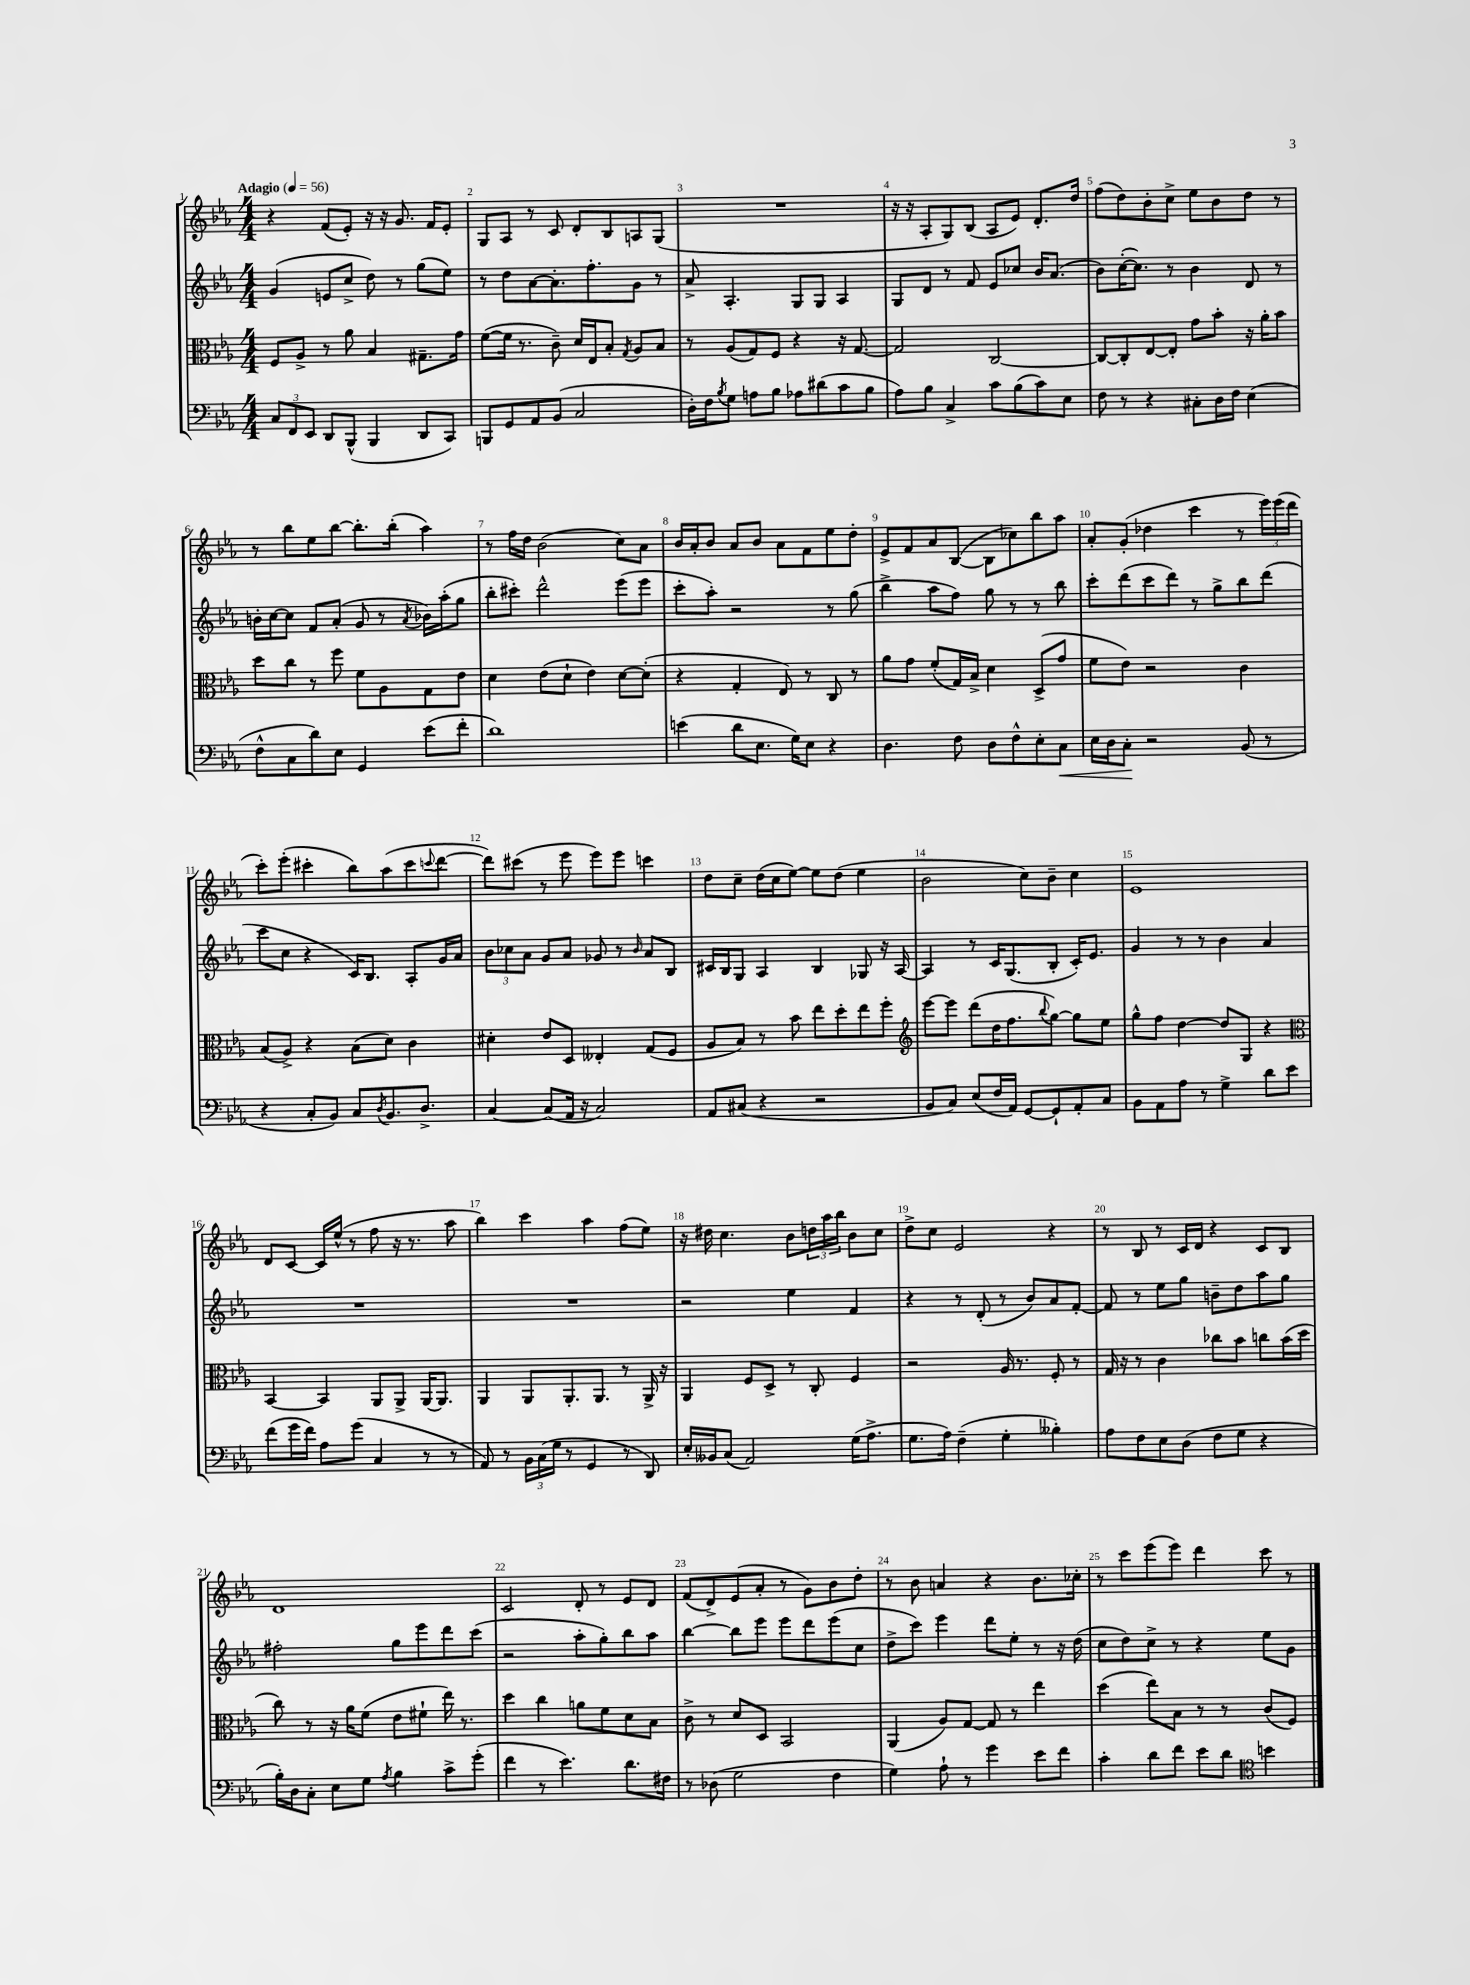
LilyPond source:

<<
\new StaffGroup <<
\new Staff = "s0" {
    \clef treble \key ees \major \numericTimeSignature \time 4/4 \tempo "Adagio" 4 = 56
    r4 f'8( ees'8-.) r16 r16 g'8. f'16 ees'8-. |
    g8 aes8 r8 c'8 d'8-. bes8 a8 g8( |
    R1 |
    r16 r16 aes8-. g8) bes8( aes8 ees'8) d'8.-. d''16 |
    f''8( d''8) bes'8-. c''8-> ees''8 bes'8 d''8 r8 |
    r8 bes''8 ees''8 bes''8~ bes''8.-. bes''16-.( aes''4) |
    r8 f''16 d''16 bes'2( c''8) aes'8 |
    bes'16 aes'16-. bes'8 aes'8 bes'8 aes'8 f'8 ees''8 d''8-. |
    ees'8-> f'8 aes'8 bes8~( bes8 ces''8) bes''8 aes''8 |
    aes'8-. g'8-.( des''4 c'''4 r8 \tuplet 3/2 { ees'''16) ees'''16( d'''16 } |
    c'''8-.) ees'''8-.( cis'''4-. bes''8) aes''8( cis'''8 \appoggiatura { c'''8 } d'''8~ |
    d'''8) cis'''8( r8 ees'''8 ees'''8) ees'''8 c'''4 |
    d''8 c''8-- d''16( c''16 ees''8~) ees''8 d''8( ees''4 |
    bes'2 c''8) bes'8-- c''4 |
    ees'1 |
    d'8 c'8~ c'16 ees''16-^( r8 f''8 r16 r8. aes''8 |
    bes''4) c'''4 aes''4 f''8( ees''8) |
    r16 dis''16 c''4. bes'8 \tuplet 3/2 { d''16 aes''16 bes''16 } bes'8 c''8 |
    d''8-> c''8 ees'2 r4 |
    r8 bes8 r8 c'16 d'16 r4 c'8 bes8 |
    d'1 |
    c'2 d'8-. r8 ees'8 d'8 |
    f'8( d'8->) ees'8( aes'8-. r8 g'8) bes'8 d''8-. |
    r8 bes'8 a'4 r4 bes'8. ces''16-. |
    r8 c'''8 ees'''8( ees'''8) d'''4 c'''8 r8 \bar "|." |
}
\new Staff = "s1" {
    \clef treble \key ees \major \numericTimeSignature \time 4/4
    g'4( e'8 c''8-> d''8) r8 g''8( ees''8) |
    r8 d''8 aes'8~ aes'8.-. f''8.-. g'8 r8 |
    aes'8-> aes4.-. g8 g8 aes4 |
    g8 d'8 r8 f'8 ees'8 ces''8 bes'16 aes'8.( |
    bes'8) c''16~-.( c''8.) r8 bes'4 d'8 r8 |
    b'16-. c''16~ c''8 f'8 aes'8-.( g'8 r8 \acciaccatura { aes'8 } bes'16) aes''16-.( g''8 |
    bes''8-. cis'''8-.) d'''2-^ ees'''8( ees'''8 |
    c'''8-. aes''8-.) r2 r8 g''8( |
    bes''4-> aes''8 f''8) g''8 r8 r8 bes''8 |
    c'''8-. d'''8( c'''8 d'''8) r8 g''8-> bes''8 d'''8( |
    c'''8 c''8 r4 c'16) bes8. aes8-. g'16 aes'16 |
    \tuplet 3/2 { bes'8 ces''8 aes'8 } g'8 aes'8 ges'8 r8 \grace { bes'16 } aes'8 bes8 |
    cis'16 bes16 g8 aes4 bes4 ges8 r16 aes16~ |
    aes4 r8 c'16 g8.( bes8-. c'16-.) ees'8. |
    g'4 r8 r8 bes'4 aes'4 |
    R1 |
    R1 |
    r2 ees''4 f'4 |
    r4 r8 d'8-.( r8 bes'8) aes'8 f'8~-. |
    f'8 r8 ees''8 g''8 b'8-- d''8 aes''8 g''8 |
    fis''2-. g''8 ees'''8 d'''8 c'''8( |
    r2 aes''8-. g''8-.) bes''8 aes''8 |
    bes''4~ bes''8 ees'''8 ees'''8 d'''8 ees'''8( c''8 |
    d''8-> c'''8) ees'''4 d'''8 ees''8-. r8 r16 d''16( |
    c''8 d''8) c''8-> r8 r4 ees''8 g'8 \bar "|." |
}
\new Staff = "s2" {
    \clef alto \key ees \major \numericTimeSignature \time 4/4
    f8 aes8-> r8 aes'8 bes4 gis8.-- g'16 |
    f'8~( f'16 r8. c'8--) d'16 ees16 bes8-. \acciaccatura { g8 } aes8 bes8 |
    r8 aes8( g8) f8 r4 r16 g8.~ |
    g2 c2~ |
    c8~ c8-. ees8~ ees8-. g'8 bes'8-. r16 aes'16-. bes'8 |
    d''8 c''8 r8 f''8 f'8 aes8 g8 ees'8 |
    d'4 ees'8( d'8-! ees'4) d'8~ d'8-.( |
    r4 g4-. ees8) r8 c8 r8 |
    aes'8 g'8 f'8-.( g16) bes16-> d'4 d8->( g'8 |
    f'8 ees'8) r2 c'4 |
    bes8( aes8->) r4 bes8( d'8) c'4 |
    dis'4-. ees'8 d8 eeses4-. g8( f8 |
    aes8 bes8) r8 bes'8 ees''8 d''8-. ees''8 f''8-. |
    \clef treble ees'''8~ ees'''8 d'''8( d''16 f''8. \appoggiatura { bes''8 } g''8~) g''8 ees''8 |
    g''8-^ f''8 d''4~ d''8 g8 r4 |
    \clef alto bes,4~ bes,4 aes,8 aes,8-> aes,16~ aes,8. |
    aes,4 aes,8 aes,8.-. aes,8. r8 aes,16-> r16 |
    aes,4 f8 d8-> r8 c8-. f4 |
    r2 aes16 r8. f8-. r8 |
    g16 r16 r8 c'4 ces''8 bes'8 c''8 bes'16( d''16 |
    c''8) r8 r16 aes'16 f'8( ees'8 fis'8-! ees''16) r8. |
    d''4 c''4 a'8 f'8 d'8 bes8 |
    c'8-> r8 d'8 d8 bes,2 |
    aes,4( aes8) g8~ g8 r8 ees''4 |
    d''4( ees''8) bes8 r8 r8 c'8( f8) \bar "|." |
}
\new Staff = "s3" {
    \clef bass \key ees \major \numericTimeSignature \time 4/4
    \tuplet 3/2 { c8 f,8 ees,8 } d,8 bes,,8-^( bes,,4 d,8 c,8) |
    b,,8 g,8 aes,8 bes,8( c2 |
    d16-.) f16 \acciaccatura { bes8 } g8 a8 bes8 aes8 dis'8( c'8 bes8 |
    aes8) bes8 c4-> c'8 bes8( c'8) ees8 |
    f8 r8 r4 cis8-. d16 f16 ees4( |
    f8-^ c8 d'8) ees8 g,4 ees'8( f'8-. |
    d'1) |
    e'4( d'8 ees8. g16) ees8 r4 |
    d4. f8 d8 f8-^ ees8-. c8\< |
    ees16 d16 c8-.\! r2 bes,8( r8 |
    r4 c8-. bes,8) c8 \acciaccatura { d8 } bes,8. d8.-> |
    c4~ c8( aes,16 r16 c2) |
    aes,8 cis8( r4 r2 |
    bes,8 c8) ees8( f16 aes,16) g,8~ g,8-! aes,8-. c8 |
    bes,8 aes,8 aes8 r8 g4-> d'8 ees'8 |
    f'8( g'16 f'16) aes8 g'8( c4 r8 r8 |
    aes,8) r8 \tuplet 3/2 { bes,16 c16( g16 } r8 g,4 r8 d,8) |
    ees16-. beses,16 c8( aes,2) g16( aes8.-> |
    g8. aes16) f4--( g4-. beses4-.) |
    aes8 f8 ees8 d8( f8 g8 r4 |
    bes16-.) d16 c8-. ees8 g8 \acciaccatura { aes8 } bes4 c'8-> g'8-.( |
    f'4 r8 ees'4.) d'8. fis16 |
    r8 des8( g2 f4 |
    g4) aes8-! r8 g'4 ees'8 f'8 |
    c'4-. d'8 f'8 ees'8 d'8 \clef tenor b'4 \bar "|." |
}
>>
>>
\layout { \context { \Score \override BarNumber.break-visibility = ##(#f #t #t) barNumberVisibility = #all-bar-numbers-visible } }
